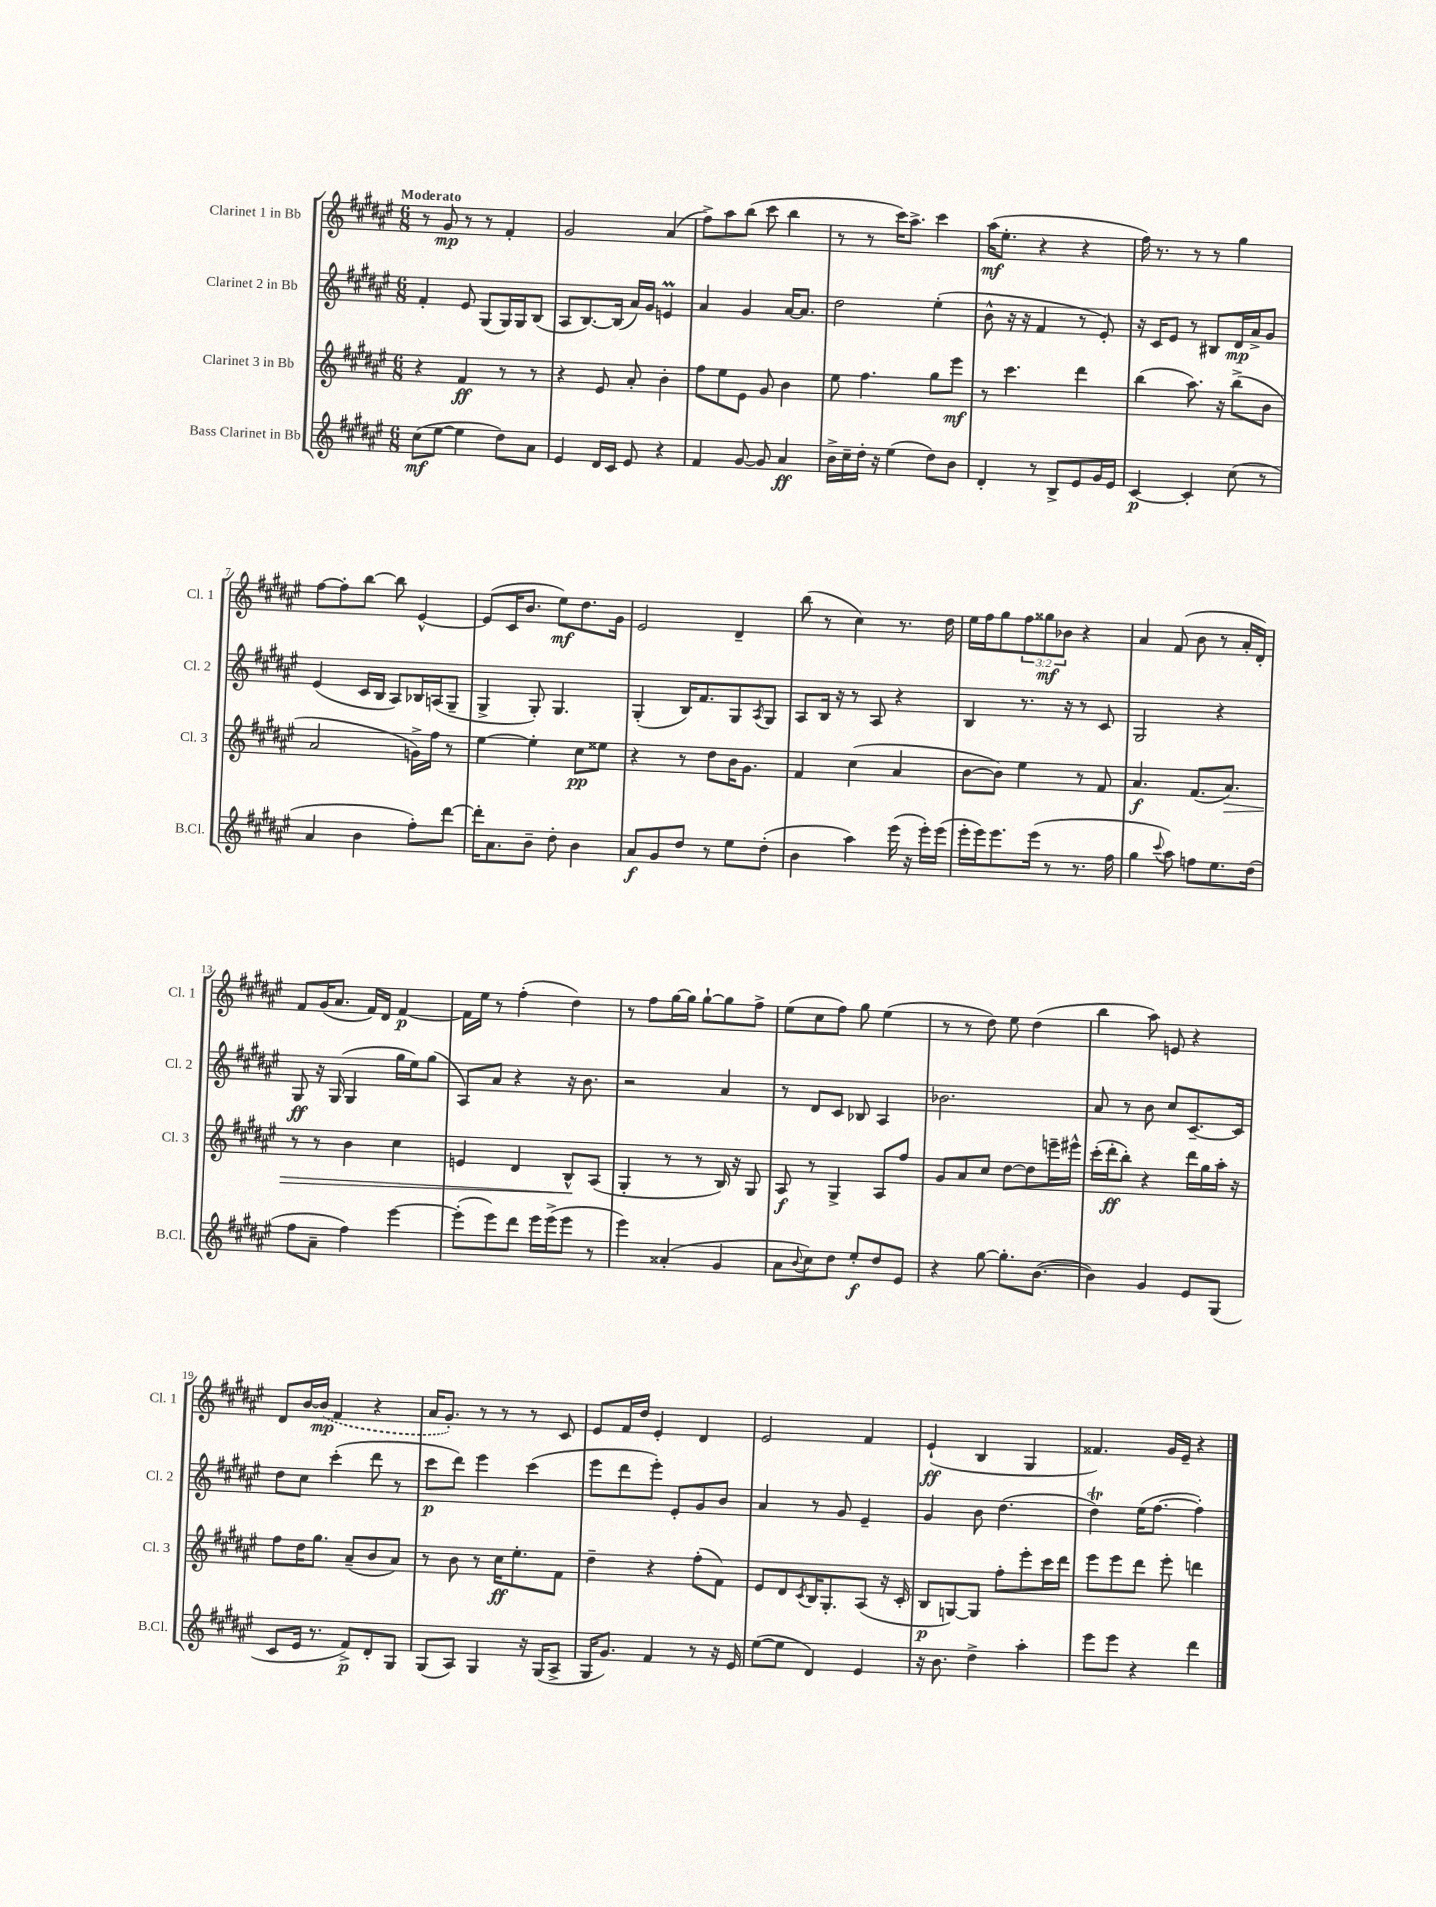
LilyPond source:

<<
\new StaffGroup <<
\new Staff = "s0" \with { instrumentName = "Clarinet 1 in Bb" shortInstrumentName = "Cl. 1" } {
    \clef treble \key fis \major \numericTimeSignature \time 6/8 \override Staff.TupletNumber.text = #tuplet-number::calc-fraction-text \tempo "Moderato"
    r8 gis'8\mp r8 r8 fis'4-. |
    gis'2 ais'4( |
    fis''8->) ais''8 b''8( cis'''8 b''4 |
    r8 r8 cis'''16) ais''8.-> cis'''4 |
    ais''16\mf( eis''8.-. r4 r4 |
    fis''16) r8. r8 r8 gis''4 |
    fis''8~ fis''8-. b''8~ b''8 eis'4~-^ |
    eis'8( cis'16 b'8. eis''8\mf) dis''8. gis'16 |
    eis'2 dis'4-- |
    b''8( r8 cis''4) r8. dis''16 |
    eis''16 fis''16 gis''8 \tuplet 3/2 { fis''8 gisis''8\mf bes'8 } r4 |
    ais'4 fis'8( b'8 r8 ais'16-. dis'16-.) |
    fis'8 gis'16( ais'8. fis'16) dis'16 fis'4~\p |
    fis'16 eis''16 r8 fis''4-.( dis''4) |
    r8 fis''8 gis''16~ gis''16 gis''8~-! gis''8 fis''8-> |
    eis''8( cis''8 fis''8) gis''8 eis''4( |
    r8 r8 dis''8) eis''8 dis''4( |
    b''4 ais''8) e'8 r4 |
    dis'8 b'16~ \once \slurDashed b'16\mp( fis'4 r4 |
    ais'16 gis'8.-.) r8 r8 r8 cis'8 |
    eis'8 fis'16 dis''16 eis'4-. dis'4 |
    eis'2 fis'4 |
    eis'4-!\ff( b4 gis4 |
    fisis'4.) gis'16 eis'16-- r4 \bar "|." |
}
\new Staff = "s1" \with { instrumentName = "Clarinet 2 in Bb" shortInstrumentName = "Cl. 2" } {
    \clef treble \key fis \major \numericTimeSignature \time 6/8
    fis'4-. eis'8 gis8( gis16) gis16 b8( |
    ais8 b8.~) b16( ais'16) gis'16 e'4\prall |
    ais'4 gis'4 ais'16~ ais'8. |
    dis''2 eis''4-.( |
    b'8-^ r16 r16 fis'4 r8 eis'8-.) |
    r16 cis'16 eis'8 r8 bis8 dis'16\mp ais'16-> gis'8 |
    eis'4( cis'16 b16 ais8) bes16 a16( gis8-- |
    gis4-> gis8-.) gis4. |
    gis4-.( b16) fis'8. gis8 \acciaccatura { ais8 } gis8 |
    ais8 b16 r16 r8 ais8 r4 |
    b4 r8. r16 r8 cis'8 |
    gis2 r4 |
    gis8\ff r16 gis16( gis4 gis''16 eis''16) gis''8( |
    ais8) ais'8 r4 r16 b'8. |
    r2 ais'4 |
    r8 dis'8 cis'8 bes8 ais4 |
    bes'2. |
    ais'8 r8 b'8 cis''8 cis'8.~-- cis'16 |
    dis''8 cis''8 cis'''4-.( dis'''8 r8 |
    cis'''8\p dis'''8) eis'''4 cis'''4( |
    eis'''8 dis'''8 eis'''8-.) eis'8-. gis'8 b'8 |
    ais'4 r8 gis'8 eis'4-- |
    gis'4 b'8 dis''4.( |
    dis''4\trill) eis''16( fis''8.~ fis''4-.) \bar "|." |
}
\new Staff = "s2" \with { instrumentName = "Clarinet 3 in Bb" shortInstrumentName = "Cl. 3" } {
    \clef treble \key fis \major \numericTimeSignature \time 6/8
    r4 fis'4\ff r8 r8 |
    r4 eis'8 ais'8-. b'4-. |
    fis''8 eis''8 eis'8 gis'8 b'4 |
    eis''8 fis''4. gis''8 eis'''8\mf |
    r8 cis'''4. dis'''4 |
    b''4( ais''8.) r16 b''8->( b'8 |
    ais'2 g'16->) fis''16 r8 |
    eis''4~ eis''4-. cis''8\pp eisis''8 |
    r4 r8 dis''8 b'16 gis'8. |
    fis'4 cis''4( ais'4 |
    b'8~ b'8) eis''4 r8 fis'8 |
    ais'4.\f fis'8.( ais'8.\>) |
    r8 r8 b'4 cis''4 |
    e'4 dis'4 b8-^\! ais8( |
    gis4-. r8 r8 b16) r16 gis8 |
    ais8\f r8 gis4-> ais8 fis''8 |
    gis'8 ais'8 cis''8 dis''8~ dis''8 e'''16-- eis'''16-^ |
    cis'''16-.( dis'''16-.\ff b''8-.) r4 dis'''16 gis''16 ais''16-. r16 |
    fis''8 dis''16 gis''8. ais'8--( b'8 ais'8) |
    r8 b'8 r8 cis''16\ff eis''8.-. fis'8 |
    dis''4-- r4 fis''8-.( fis'8) |
    eis'8 dis'8 \acciaccatura { cis'8 } b16 gis8.-. ais8( r16 cis'16-. |
    b8\p g8~) g8 fis''8-. eis'''8-. cis'''16 dis'''16 |
    eis'''8 eis'''8 dis'''8 eis'''8-. d'''4 \bar "|." |
}
\new Staff = "s3" \with { instrumentName = "Bass Clarinet in Bb" shortInstrumentName = "B.Cl." } {
    \clef treble \key fis \major \numericTimeSignature \time 6/8
    cis''8\mf( eis''8~ eis''4 dis''8) ais'8 |
    eis'4 dis'16 cis'16 eis'8 r4 |
    fis'4 gis'8~ gis'8 ais'4\ff |
    b'16-> cis''16-- dis''16-. r16 eis''4( dis''8) b'8 |
    dis'4-. r8 b8-> eis'8 gis'16 eis'16 |
    cis'4~\p cis'4-. cis''8( r8 |
    ais'4 b'4 fis''8-.) dis'''8~ |
    dis'''16-. ais'8. b'8-- dis''8-. b'4 |
    ais'8\f gis'8 dis''8 r8 eis''8 dis''8-.( |
    b'4 ais''4) eis'''16( r16 eis'''16-.) eis'''16( |
    eis'''16-. eis'''16) eis'''8. eis'''16( r8 r8. fis''16 |
    gis''4 \appoggiatura { cis'''8 } ais''8) f''8 eis''8. dis''16( |
    fis''8 ais'8-- fis''4) eis'''4~ |
    eis'''8-.( eis'''8) dis'''8 eis'''16 eis'''16->( eis'''8 r8 |
    eis'''4) aisis'4-.( gis'4 |
    ais'8 \appoggiatura { b'8 } cis''8) dis''8 eis''8-.\f dis''8 eis'8 |
    r4 gis''8~ gis''8.-. b'8.~( |
    b'4) gis'4 eis'8 gis8( |
    cis'8 eis'16 r8. fis'8->\p) dis'8-. gis8 |
    gis8( ais8) gis4 r16 gis16( ais8-> |
    gis16 gis'8.) fis'4 r8 r16 eis'16 |
    eis''8~( eis''8 dis'4) eis'4 |
    r16 b'8. dis''4-> ais''4-. |
    eis'''8 eis'''8 r4 dis'''4 \bar "|." |
}
>>
>>
